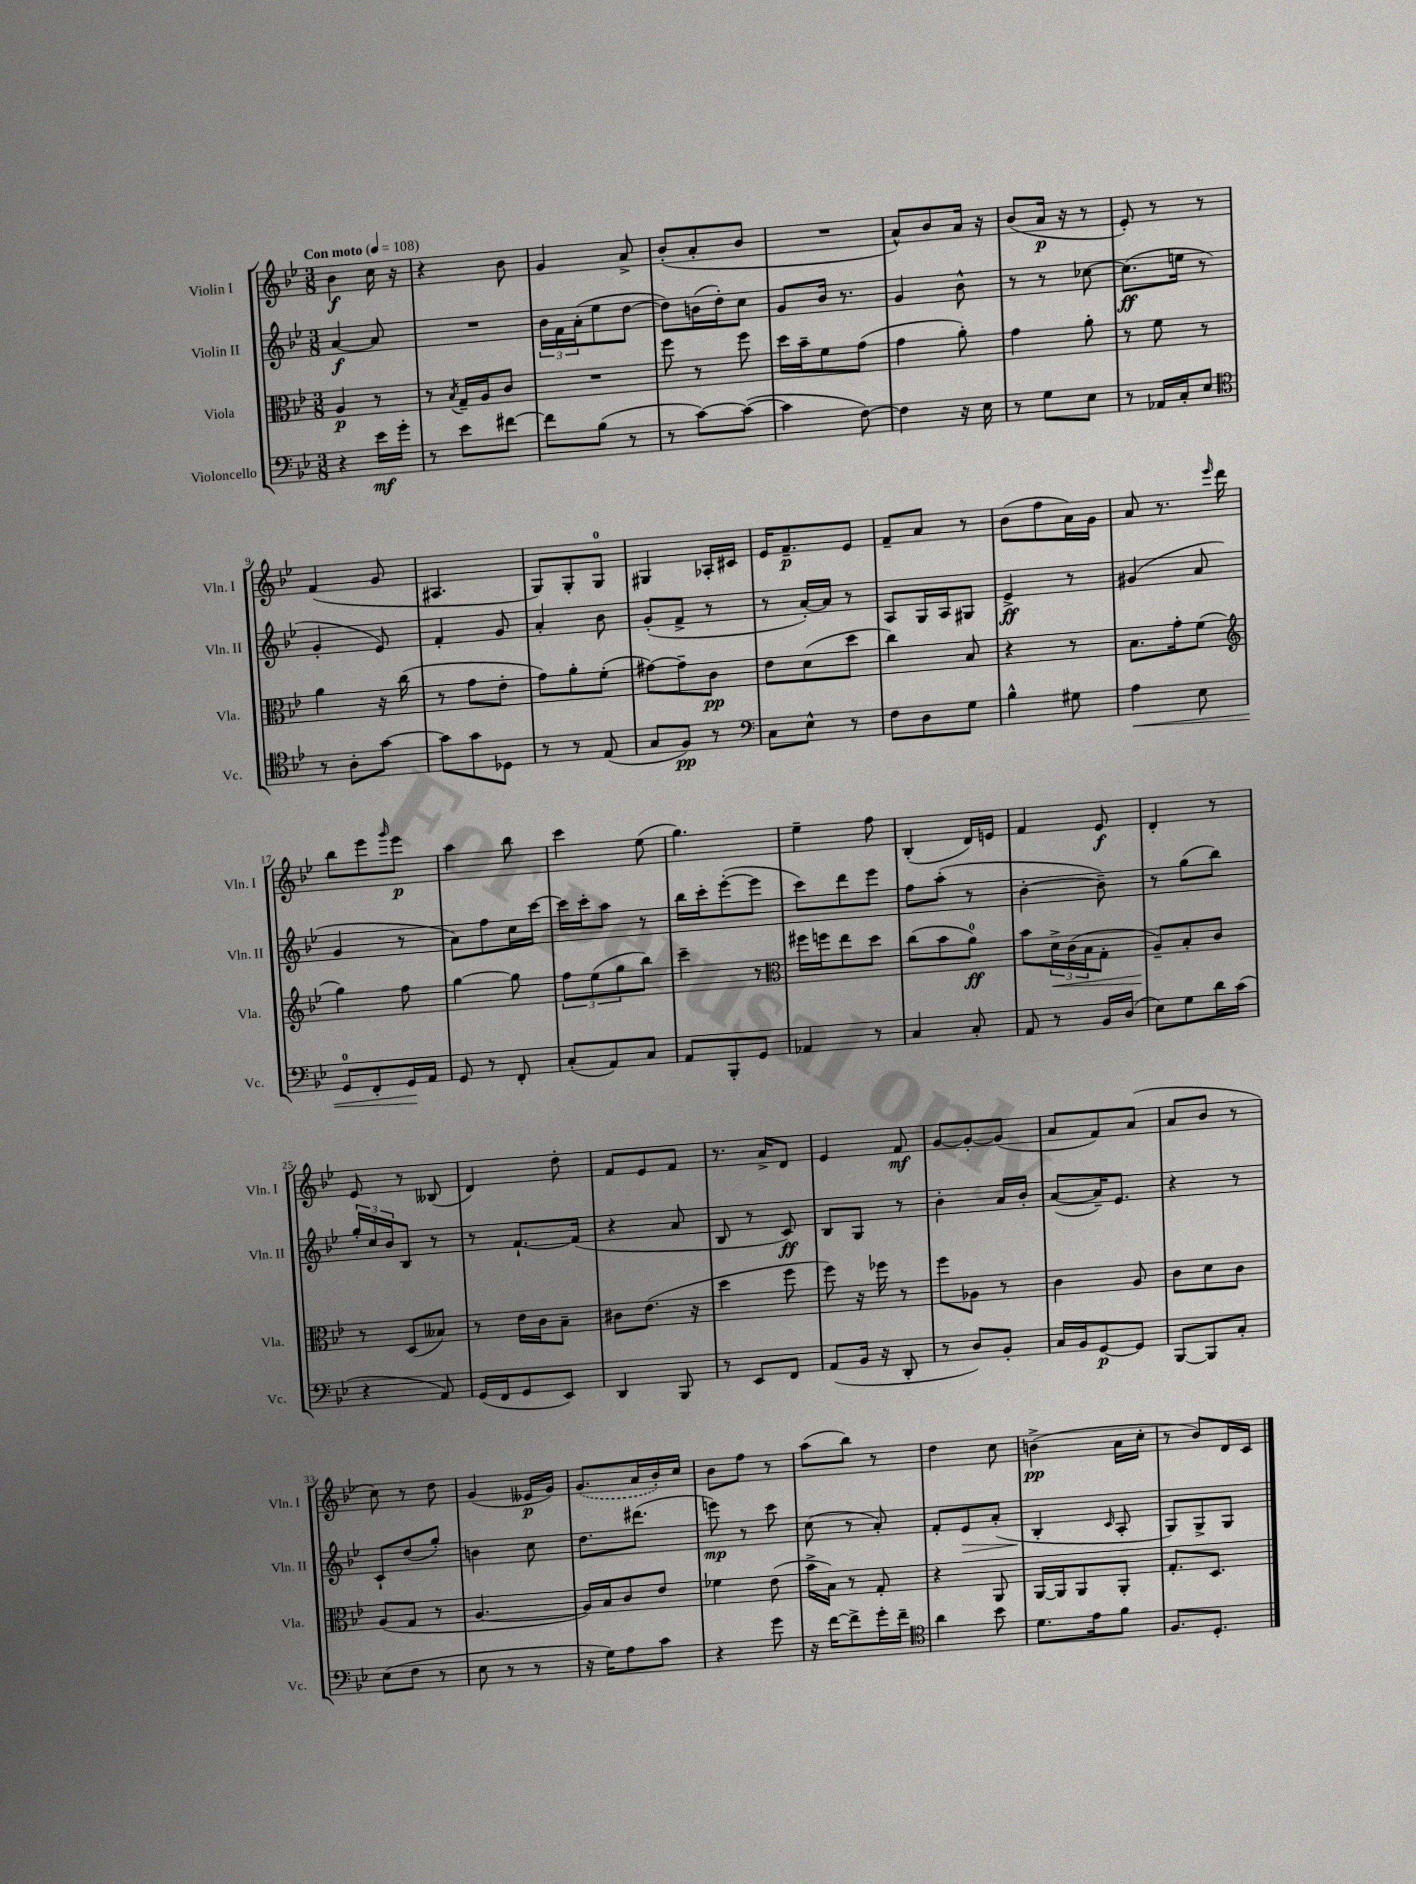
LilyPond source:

<<
\new StaffGroup <<
\new Staff = "s0" \with { instrumentName = "Violin I" shortInstrumentName = "Vln. I" } {
    \clef treble \key bes \major \numericTimeSignature \time 3/8 \tempo "Con moto" 4 = 108
    bes'4\f c''16 r16 |
    r4 bes'8 |
    g'4 a'8-> |
    bes'8-.( a'8-. bes'8 |
    R4. |
    a'8-^) bes'8 a'16 r16 |
    bes'8( a'16\p r16 r8 |
    ees'8-.) r8 r8 |
    f'4( g'8 |
    ais4. |
    g8) g8-. g8-0 |
    gis4 aes16-. cis'16 |
    ees'16 f'8.--\p ees'8 |
    f'8-- a'8 r8 |
    bes'8( f''8 a'16) g'16 |
    a'8 r8. \grace { ees'''16 } d'''16 |
    bes''8 ees'''8 \grace { g'''16 } ees'''8\p |
    a''4 bes''8 |
    c'''4 ees''8( |
    g''4.) |
    ees''4-- f''8 |
    bes4-.( d'16) e'16 |
    f'4 ees'8\f |
    d'4-. r8 |
    ees'8 r8 beses8( |
    d'4) d''8-. |
    f'8 ees'8 f'8 |
    r8. a'16-> d'8 |
    ees'4 f'8\mf |
    g'8~ g'8~-. g'8( |
    a'8 f'8) a'8( |
    a'8 bes'8 r8 |
    c''8) r8 d''8 |
    g'4( eeses'16\p g'16) |
    \once \slurDashed g'8.( a'16 bes'16-.) c''16 |
    bes'8 f''8 r8 |
    a''8( bes''8) r8 |
    d''4 c''8 |
    b'4->\pp( a'16 c''16-. |
    r8 bes'8) d'16 c'16 \bar "|." |
}
\new Staff = "s1" \with { instrumentName = "Violin II" shortInstrumentName = "Vln. II" } {
    \clef treble \key bes \major \numericTimeSignature \time 3/8
    a'4~\f a'8 |
    R4. |
    \tuplet 3/2 { bes'16 f'16 a'16-.( } ees''8 d''8~ |
    d''8) b'16( d''16-.) c''8 |
    g'8 bes'16 r8. |
    g'4 bes'8-^ |
    r8 r8 ces''8~ |
    ces''8.\ff( e''16 r8 |
    g'4-. ees'8) |
    f'4-. g'8 |
    a'4-. bes'8 |
    g'8-.( f'8-> r8 |
    r8 a'16~-.) a'16 r8 |
    a8 g16 a16 gis8 |
    ees'4->\ff r8 |
    gis'4( a'8 |
    g'4 r8 |
    a'8) f''8 c''16 c'''16~ |
    c'''16 c'''16-. a''8 r8 |
    bes''16 c'''16-. ees'''8~-.( ees'''8 |
    c'''8) d'''8 ees'''8 |
    f''8 a''8-.( r8 |
    bes'4~-. bes'8--) |
    r8 g''8( bes''8) |
    \tuplet 3/2 { g''16-. c''16 bes'16 } bes8 r8 |
    r8 f'8.~-! f'16( |
    r4 a'8 |
    bes8 r8 c'8\ff) |
    bes8 g8 r8 |
    bes'4-. a'16 bes'16-. |
    a'8~( a'16--) ees'8. |
    r4 r8 |
    c'8-! d''8( g''8-.) |
    b'4 c''8 |
    d''8. dis'''8.( |
    e'''8\mp) r8 c'''8 |
    c''8( r8 a'8-.) |
    f'8-. ees'8\> a'8-.( |
    bes4-.\! \grace { c'16 } a8-. |
    g8) g8-> g8 \bar "|." |
}
\new Staff = "s2" \with { instrumentName = "Viola" shortInstrumentName = "Vla." } {
    \clef alto \key bes \major \numericTimeSignature \time 3/8
    a4\p r8 |
    r8 \acciaccatura { bes8 } g16-- a16 c'8 |
    R4. |
    f''8 r8 f''8 |
    d''16 bes'16-- f'8 g'8( |
    g'4 a'8-.) |
    g'4 a'8-. |
    r8 f'8 r8 |
    a'4 r16 c''16( |
    r8 g'8 ees'8-. |
    g'8) a'8-. f'8-.( |
    gis'8~) gis'8-- c'8\pp |
    ees'8 d'8( d''8 |
    c''4) bes8 |
    r4 r8 |
    bes8. g'16-. f'8( |
    \clef treble g''4) f''8 |
    g''4~ g''8 |
    \tuplet 3/2 { f''8 ees''8( g''8 } bes''8) |
    c'''4-- r8 |
    \clef alto fis''16 f''16 ees''8 d''8 |
    c''8( bes'8 a'8-0\ff) |
    bes'8 \tuplet 3/2 { d'16->\< c'16( bes16 } g8-. |
    a8--\!) bes8-. c'8 |
    r8 d8( beses8) |
    r8 ees'16 c'16 bes8-- |
    cis'8 ees'8.( r16 |
    d''4 f''8 |
    f''8) r16 fes''16 r8 |
    f''8 aes8 r8 |
    c'4 a8 |
    c'8 d'8 c'8 |
    a8( g8 r8 |
    a4.~ |
    a16) bes16 c'8 ees'8 |
    fes'4 ees'8( |
    bes'16-> bes16) r8 g8-. |
    r4 a,8 |
    a,16~ a,16 a,8 a,8-. |
    g8.-. d8. \bar "|." |
}
\new Staff = "s3" \with { instrumentName = "Violoncello" shortInstrumentName = "Vc." } {
    \clef bass \key bes \major \numericTimeSignature \time 3/8
    r4 ees'16\mf g'16-. |
    r8 ees'8 fis'8~ |
    fis'8 bes8( r8 |
    r8 c'8~) c'8~( |
    c'4 f8~) |
    f4 r16 ees16 |
    r8 g8 ees8 |
    r8 aes,16 c16-. ees8 |
    \clef tenor r8 a8-. g'8~ |
    g'8 g'8 des8 |
    r8 r8 ees8( |
    g8 f8\pp) r8 |
    \clef bass c8 ees8-^ r8 |
    f8 d8 g8 |
    bes4-^ gis8 |
    a4\< ees8 |
    g,8-0 f,8-. g,16\! a,16 |
    g,8 r8 f,8-. |
    c8-.( a,8) c8 |
    a,8 bes,,8-. g,8 |
    aes,4 r8 |
    c4 c8-. |
    a,8 r8 bes,16 d16( |
    ees8) g8 d'16 c'16( |
    r4 a,8) |
    g,16( f,16 g,8 ees,8) |
    d,4 bes,,8 |
    r8 ees,8 f,8 |
    a,8( bes,16 r16 d,8-. |
    r8 d8) bes,8-. |
    c16 bes,16 g,8~\p g,8 |
    bes,,8~ bes,,8 c8-. |
    ees8( f8 r8 |
    ees8 r8 r8 |
    r16 g16) a8 c'8 |
    r4 g'8 |
    r16 f'16~ f'8-> g'16-. f'16-- |
    \clef tenor a'4 bes'8 |
    d'8. ees'16 f'8 |
    f8. d8.-. \bar "|." |
}
>>
>>
